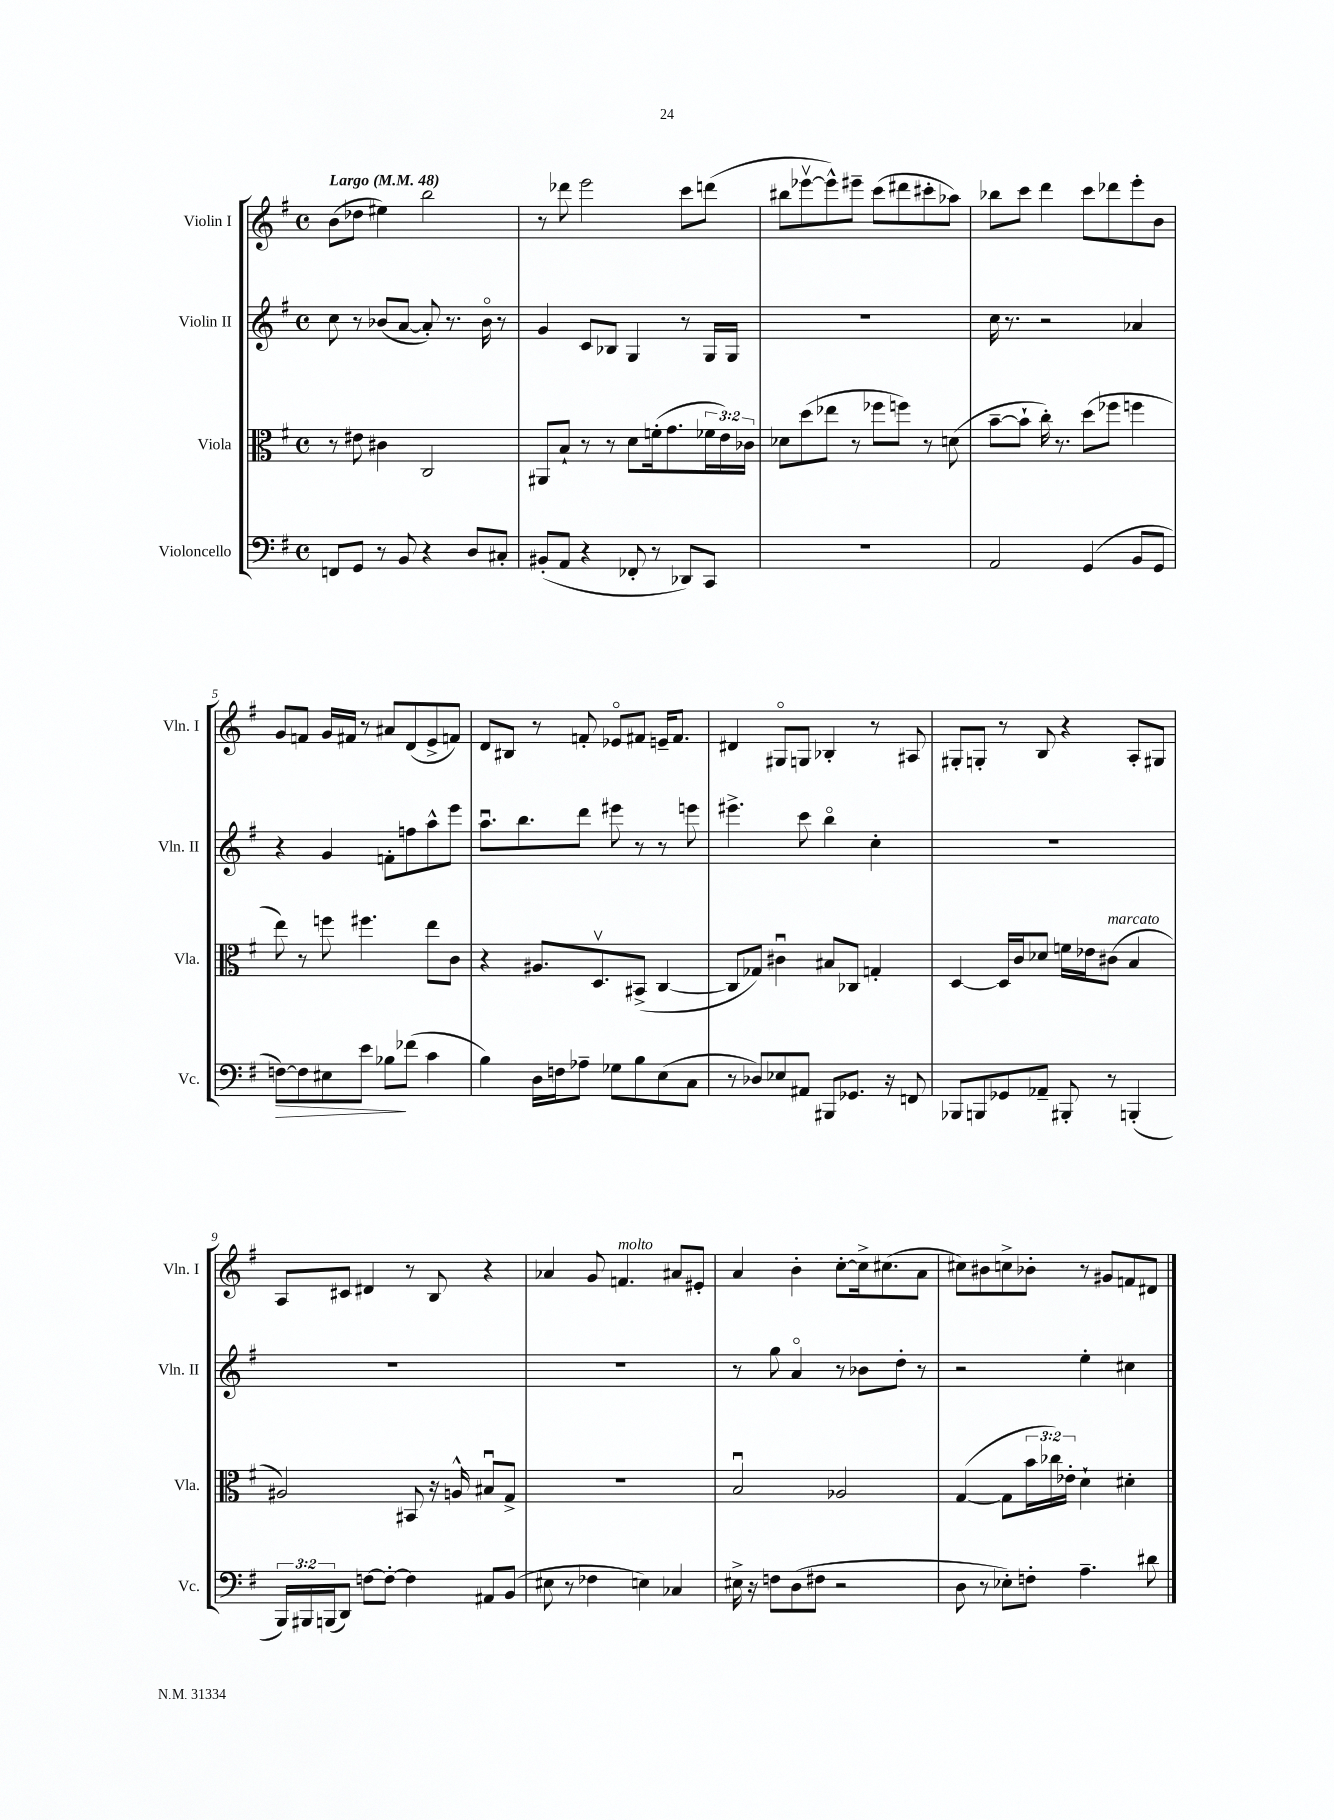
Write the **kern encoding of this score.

**kern	**kern	**kern	**kern
*staff4	*staff3	*staff2	*staff1
*clefF4	*clefC3	*clefG2	*clefG2
*k[f#]	*k[f#]	*k[f#]	*k[f#]
*M4/4	*M4/4	*M4/4	*M4/4
*met(c)	*met(c)	*met(c)	*met(c)
*MM48	*MM48	*MM48	*MM48
8FF/L	8r	8cc\	(8b\L
8GG/J	8e#\	8r	8dd-\J
8r	4c#\	(8b-/L	4ee#\)
8BB/	.	[8a/J	.
4r	2C/	8a'/])	2bb\
.	.	8.r	.
8D/L	.	.	.
.	.	16b-o\	.
8C#'/J	.	8r	.
=	=	=	=
(8BB#'/L	8AA#/L	4g/	8r
8AA/J	8B`/J	.	8ddd-\
4r	8r	8c/L	2eee\
.	8r	8B-/J	.
8FF-'/	8d\L	4G/	.
8r	(16f'\k	.	.
.	8.g\	.	.
8DD-/L)	.	8r	8ccc\L
8CC/J	24f-\L	16G/LL	(8ddd\J
.	24e\)	.	.
.	.	16G/JJ	.
.	24c-\JJ	.	.
=	=	=	=
1r	8d-\L	1r	8bb#\L
.	(8dd\	.	[8eee-v\
.	8ee-\J	.	8eee-^^\])
.	8r	.	8eee#~\J
.	8ff-\L	.	(8ccc\L
.	8ff\J)	.	8ddd#\
.	8r	.	8ccc#'\
.	(8d\	.	8aa-\J)
=	=	=	=
2AA/	[8b~\L	16cc\	8bb-\L
.	.	8.r	.
.	8b`\]J	.	8ccc\J
.	16cc'\)	2r	4ddd\
.	8.r	.	.
(4GG/	(8dd\L	.	8ccc\L
.	8ff-\J	.	8ddd-\
8BB/L	4ff\	4a-/	8eee'\
8GG/J	.	.	8b\J
=	=	=	=
[8F\L)	8ee\)	4r	8g/L
8F\]	8r	.	8f/J
8E#\	8ff\	4g/	16g/LL
.	.	.	16f#/JJ
8e\J	4.ff#\	.	8r
8B-\L	.	8f'\L	8a#/L
(8f-\J	.	8ff\	(8d/
4c\	8ee\L	8aa^^\	8e^/
.	8c\J	8eee\J	8f/J)
=	=	=	=
4B\)	4r	8.aau\L	8d/L
.	.	.	8B#/J
.	.	8.bb\	.
16D\LL	8.A#/L	.	8r
16F\J	.	.	.
8A-~\J	.	8ddd\J	8f'/
.	8.Dv/	.	.
8G-\L	.	8eee#\	8e-o/L
8B\	(8BB#^/J	8r	8f#/J
(8E\	[4C/	8r	16e~/LK
.	.	.	8.f#/J
8C\J	.	8eee\	.
=	=	=	=
8r	8C/]L	4.eee#^\	4d#/
8D-/L)	8G-/J)	.	.
8E-/	4c#u\	.	8G#o/L
8AA#/J	.	8ccc\	8G/J
8BBB#/L	8B#/L	4bbo\	4B-'/
8.GG-/J	8C-/J	.	.
.	4G'/	4cc'\	8r
16r	.	.	.
8FF/	.	.	8A#/
=	=	=	=
8BBB-/L	[4D/	1r	8G#'/L
8BBB/	.	.	8G'/J
8GG-/	16D/]LL	.	8r
.	16c/J	.	.
8AA-~/J	8d-/J	.	8B/
8BBB#'/	16f\LL	.	4r
.	16e-\J	.	.
8r	(8c#\J	.	.
(4BBB'/	4B/	.	8A'/L
.	.	.	8G#/J
=	=	=	=
24BBB/LL)	2A#/)	1r	8A/L
24BBB#/	.	.	.
(24BBB/J	.	.	.
8DD/J)	.	.	8c#/J
[8F\L	.	.	4d#/
8F'\_J	.	.	.
4F\]	8BB#/	.	8r
.	16r	.	8B/
.	16A^^/	.	.
8AA#/L	8B#u/L	.	4r
(8BB/J	8G^/J	.	.
=	=	=	=
8E#\	1r	1r	4a-/
8r	.	.	.
4F-\	.	.	8g/
.	.	.	4.f/
4E\)	.	.	.
4C-/	.	.	8a#/L
.	.	.	8e#'/J
=	=	=	=
16E#^\	2Bu/	8r	4a/
16r	.	.	.
8F\L	.	8gg\	.
(8D\	.	4ao/	4b'\
8F#\J	.	.	.
2r	2A-/	8r	[8cc'\L
.	.	8b-\L	16cc^\]k
.	.	.	(8.cc#\
.	.	8dd'\J	.
.	.	8r	8a\J
=	=	=	=
8D\	([4G/	2r	8cc#\L)
8r	.	.	8b#\
8E-'\L)	8G\]L	.	8cc^\
8F'\J	24b\L	.	8b-'\J
.	24cc-\)	.	.
.	24e-'\JJ	.	.
4.A~\	4d`\	4ee'\	8r
.	.	.	8g#/L
.	4d#'\	4cc#\	8f/
8d#\	.	.	8d#/J
==	==	==	==
*-	*-	*-	*-
